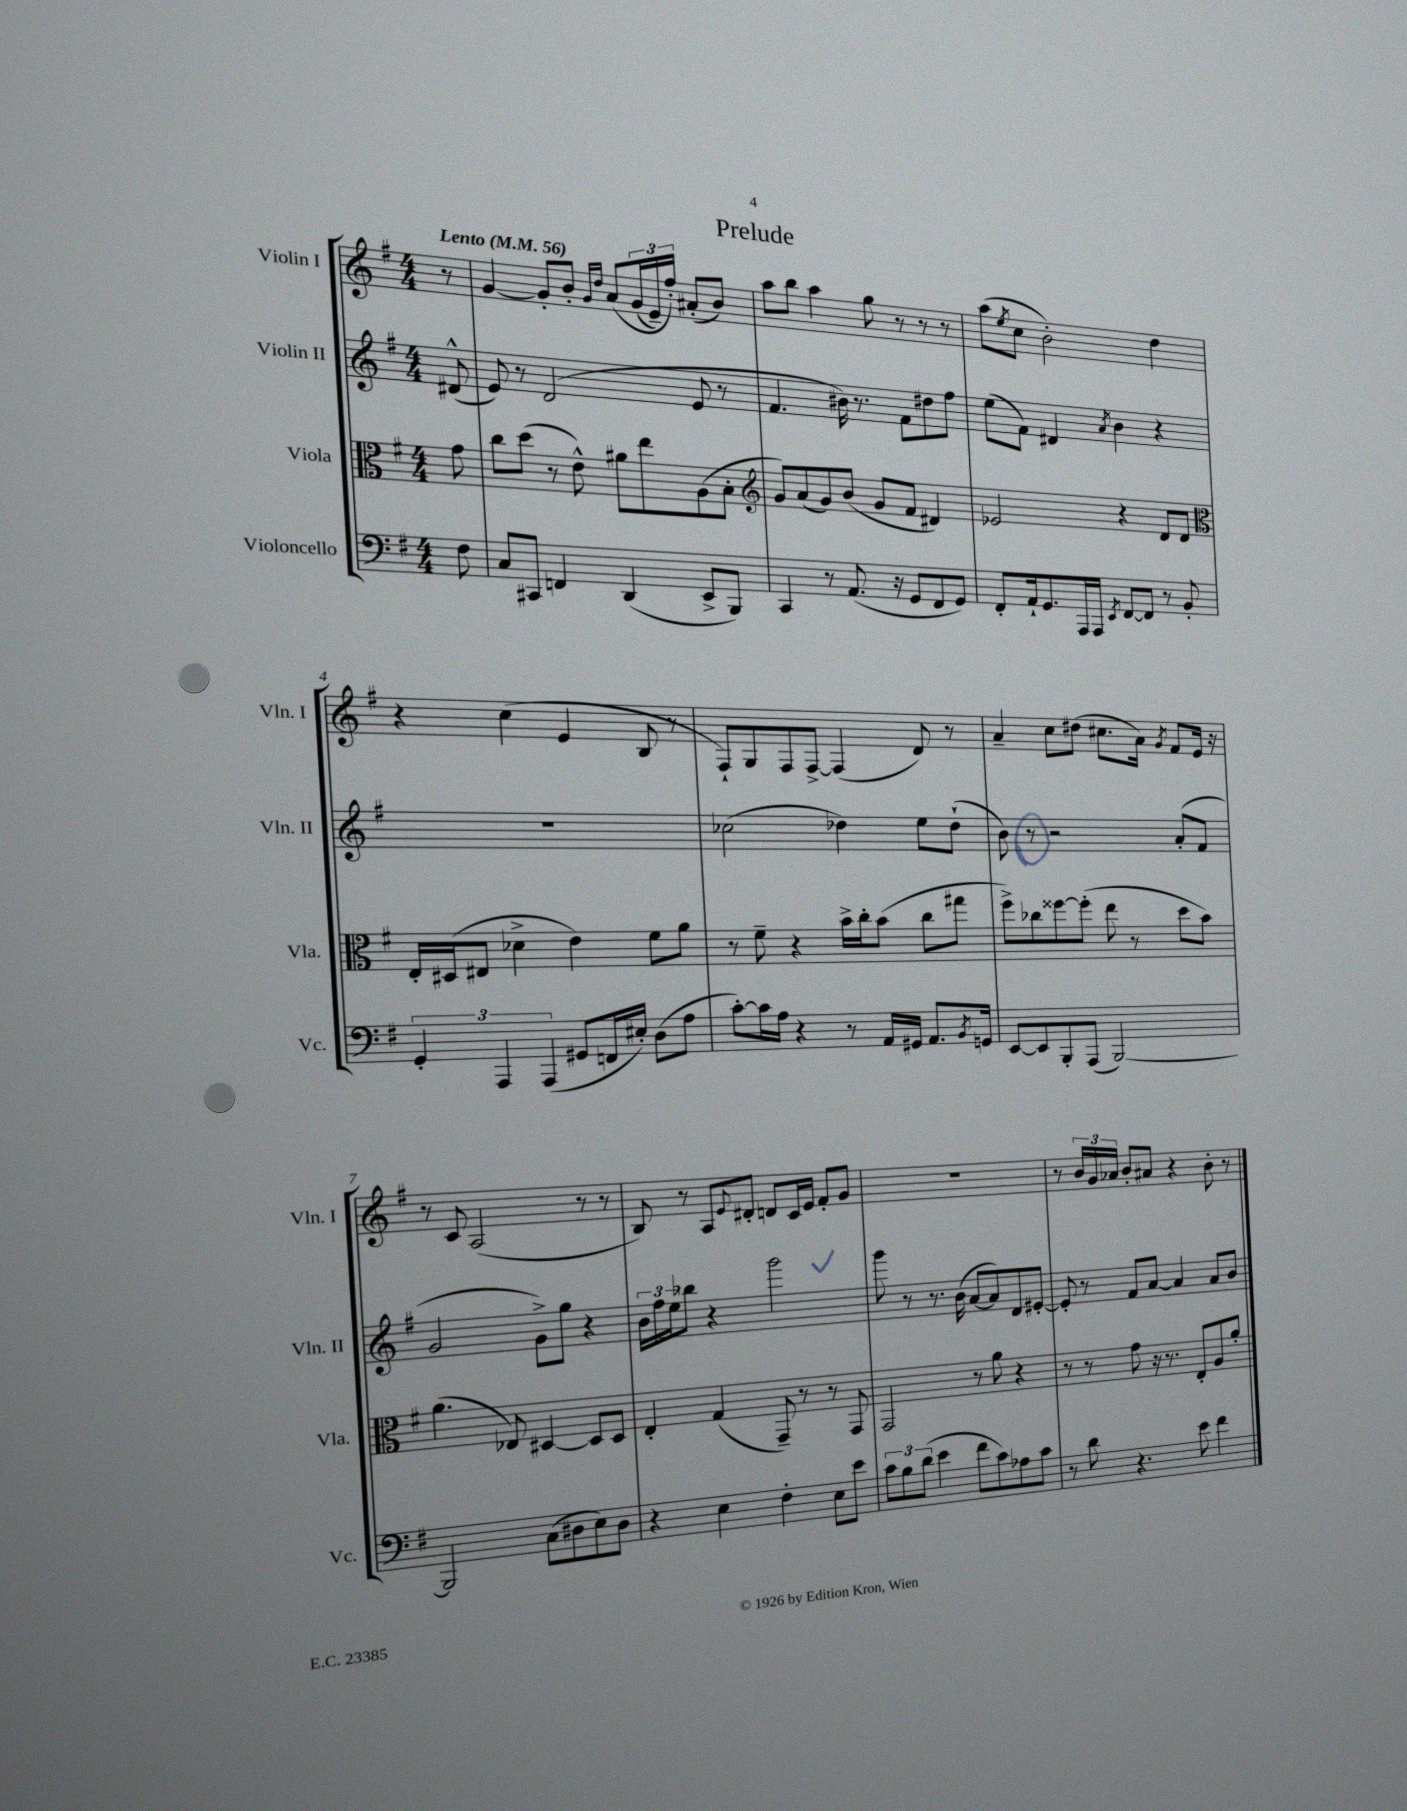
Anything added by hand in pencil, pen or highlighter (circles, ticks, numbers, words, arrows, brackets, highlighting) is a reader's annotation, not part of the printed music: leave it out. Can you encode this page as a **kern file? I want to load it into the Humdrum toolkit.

**kern	**kern	**kern	**kern
*part4	*part3	*part2	*part1
*staff4	*staff3	*staff2	*staff1
*I"Violoncello	*I"Viola	*I"Violin II	*I"Violin I
*I'Vc.	*I'Vla.	*I'Vln. II	*I'Vln. I
*clefF4	*clefC3	*clefG2	*clefG2
*k[f#]	*k[f#]	*k[f#]	*k[f#]
*M4/4	*M4/4	*M4/4	*M4/4
*MM56	*MM56	*MM56	*MM56
=	=	=	=
!	!	!	!LO:TX:a:B:t=Lento
8F#\	8g\	(8d#X^^/	8r
=1	=1	=1	=1
8C/L	8cc\L	8e/)	[4g/
8CC#X/J	(8dd\J	8r	.
4FFn/	8r	(2d/	8g'/L]
.	8e^^\)	.	8b'/J
.	.	.	16qqg/LL
.	.	.	16qqdd/JJ
(4DD/	8a#X\L	.	(8a/L
.	8ee\	.	(24g/L
.	.	.	24e~/)
.	.	.	24ff#'/JJ)
8EE^/L	(8A\	8e/	(8a#X'/L
8BBB/J)	8B'\J	8r	8b/J)
=2	=2	=2	=2
*	*clefG2	*	*
4CC/	8g/L)	4.f#/	8aa\L
.	(8a/	.	8bb\J
8r	8g/)	.	4aa\
(8.AA/	(8b/J	16b#X\)	.
.	.	8.r	.
.	8g/L	.	8gg\
16r	.	.	.
8GG/L	8f#/J	8f#\L	8r
8FF#/	4d#X/)	8dd#X\	8r
8GG/J)	.	8ff#\J	8r
=3	=3	=3	=3
8FF#'/L	2e-X/	(8ee\L	(8aa\L
.	.	.	8qee/
16AA`/k	.	8f#\J)	8cc\J
8.GG/	.	.	.
.	.	4d#X/	2b'\)
16AAA/L	.	.	.
16AAA/JJ	.	.	.
8qEE/	.	8qa/	.
[8FF#/L	4r	4b\	.
8FF#/J]	.	.	.
8r	8d/L	4r	4dd\
8BB'/	8d/J	.	.
!!LO:LB:g=z
=4	=4	=4	=4
*	*clefC3	*	*
6GG'/	16E'/LL	1r	4r
.	(16D#X/J	.	.
.	8E#X/J	.	.
6AAA/	.	.	.
.	4d-X^\	.	(4cc\
(6AAA/	.	.	.
8GG#X/L	4e\)	.	4e/
16FFn/L	.	.	.
16E#X'/JJ)	.	.	.
(8D\L	8f#\L	.	8B/
8A\J	8a\J	.	8r
=5	=5	=5	=5
[8c'\L)	8r	(2cc-X\	8F#`/L)
16c\L]	8f#~\	.	8G/
16A\JJ	.	.	.
4r	4r	.	8F#/
.	.	.	[8F#^/J
8r	16b^\LL	4dd-X\)	(4F#/]
.	16cc'\J	.	.
16AA/LL	(8b\J	.	.
16GG#X/JJ	.	.	.
8.AA/L	8cc\L	8ee\L	8d/)
.	8gg#X\J	(8dd-`\J	8r
8qBB/	.	.	.
16GGn/Jk	.	.	.
=6	=6	=6	=6
[8EE/L	8ff#^\L)	8b\)	4a~/
8EE/]	8cc-X\	8r	.
8BBB'/	[8ff##X\	2r	8cc\L
(8AAA/J	(8ff##'\J]	.	(8dd#X\J
[2BBB/)	8ee\	.	8.cc#X\L
.	8r	.	.
.	.	.	16a\Jk)
.	.	.	8qg/
.	8dd\L	(8a'/L	8f#/L
.	8b\J)	8f#/J	16e/Jk
.	.	.	16r
!!LO:LB:g=z
=7	=7	=7	=7
2BBB/]	(4.a\	2g/	8r
.	.	.	8c/
.	.	.	(2A/
.	8E-X/)	.	.
(8C\L	[4D#X/	8g^\L)	.
8D#X\	.	8gg\J	.
8E\)	8D#/L]	4r	8r
8D#\J	8D#/J	.	8r
=8	=8	=8	=8
4r	4E'/	24b\LL	8B/)
.	.	24ff#\	.
.	.	24ee\J	.
.	.	8bb-X\J	8r
4E\	(4G/	4r	8A/L
.	.	.	8qqe/
.	.	.	8d#X'/J
4F#'\	8GG~/)	2ggg\	8dn/L
.	8r	.	16c/L
.	.	.	16e/JJ
8E\L	8r	.	8f#'/L
8e\J	8GG/	.	8g/J
=9	=9	=9	=9
12c\L	2GG/	8ggg\	1r
12B\	.	.	.
.	.	8r	.
(12d\J	.	.	.
4e\	.	8.r	.
.	.	(16b\	.
8f#\L	8r	[8a/L	.
8c\)	8a\	8a/])	.
8A-X\	4r	8d/	.
8c\J	.	[8e#X'/J	.
=10	=10	=10	=10
8r	8r	8e#'/]	8r
8d\	8r	8r	24b/LL
.	.	.	24g/
.	.	.	24a-X/JJ
4.r	8g\	8f#/L	8b'/L
.	16r	[8a/J	8a#X/J
.	8.r	.	.
.	.	4a/]	4r
8e\	8E'/L	.	.
4f#\	8A/	8a/L	8b'\
.	8a'/J	8b/J	8r
==	==	==	==
*-	*-	*-	*-
